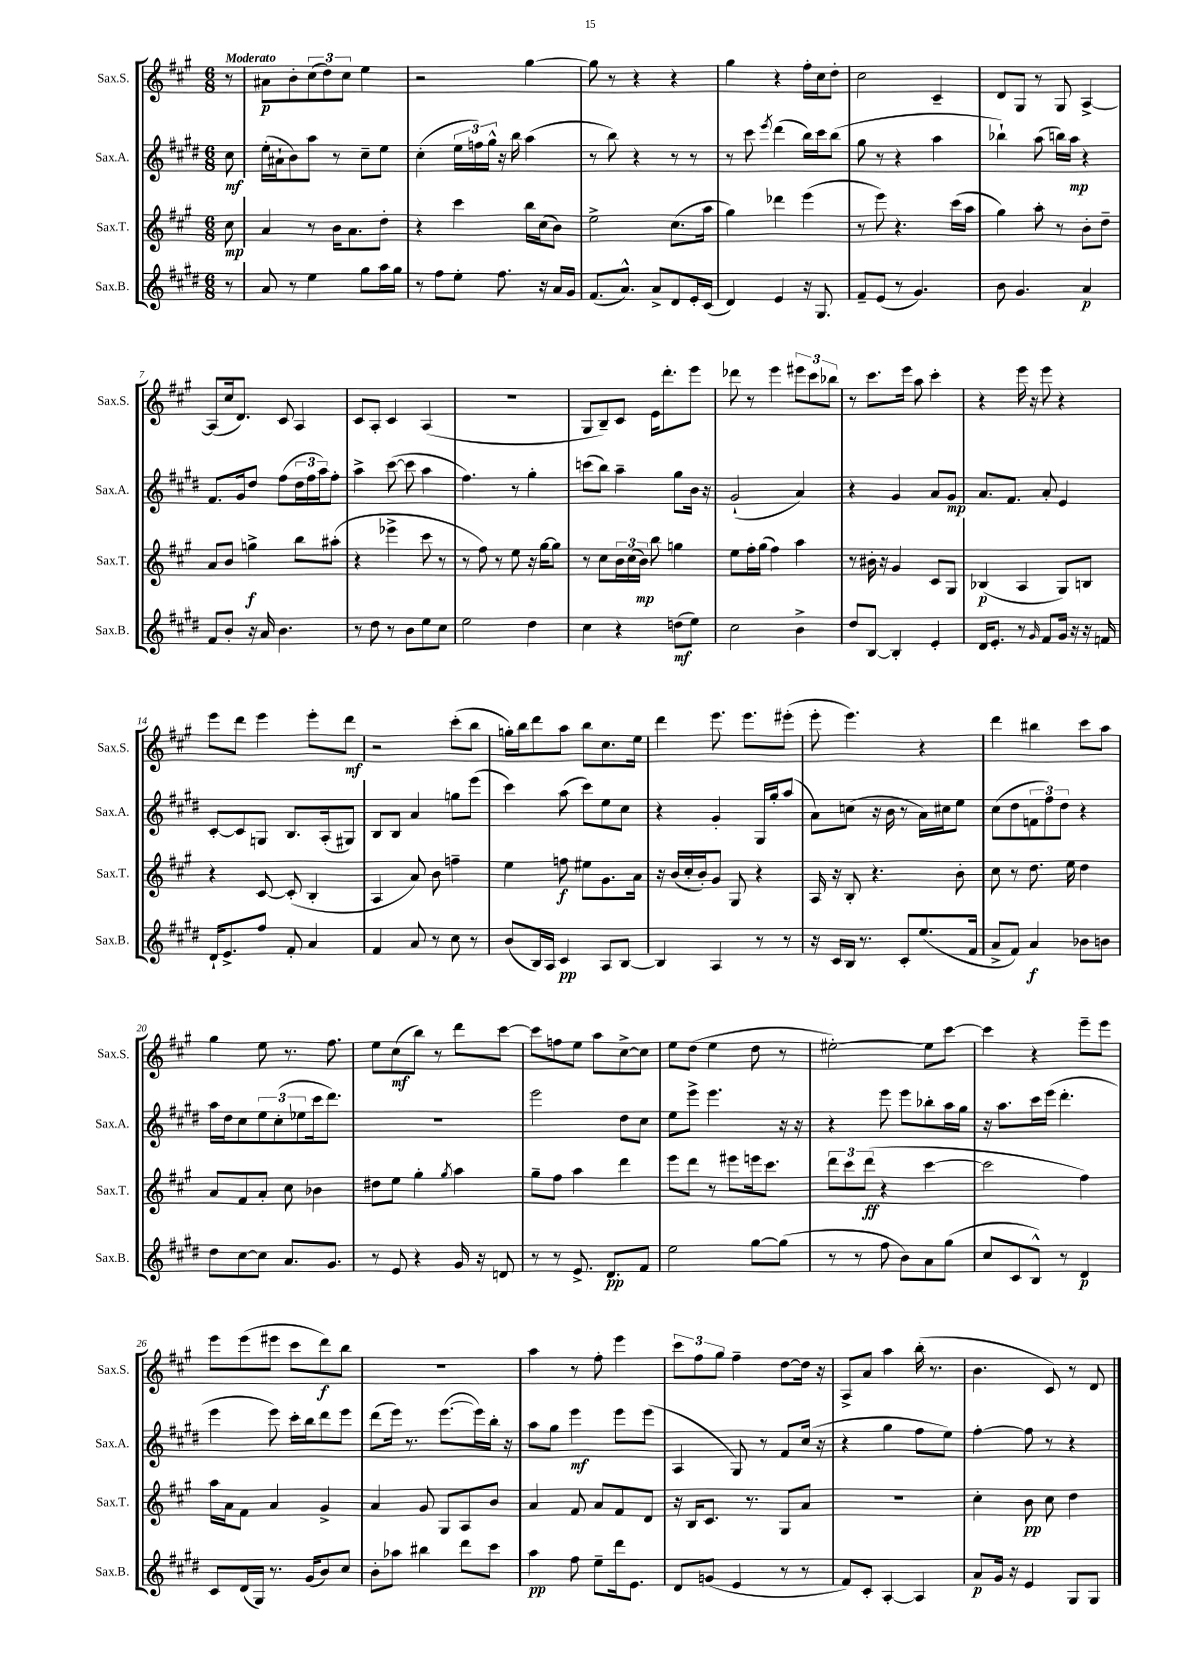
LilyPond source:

<<
\new StaffGroup <<
\new Staff = "s0" \with { instrumentName = "Sax.S." shortInstrumentName = "Sax.S." } {
    \clef treble \key a \major \numericTimeSignature \time 6/8 \partial 8 \tempo "Moderato"
    r8 |
    ais'8\p b'8-. \tuplet 3/2 { cis''8( d''8) cis''8 } e''4 |
    r2 gis''4~ |
    gis''8 r8 r4 r4 |
    gis''4 r4 fis''16-. cis''16 d''8-. |
    cis''2 cis'4-- |
    d'8 gis8 r8 gis8 a4~-> |
    a8( cis''16 d'8.) cis'8 a4 |
    cis'8 a8-. cis'4 a4( |
    r2. |
    gis8 b8--) cis'8 e'16 d'''8.-. e'''8 |
    des'''8 r8 e'''4 \tuplet 3/2 { eis'''8 cis'''8 bes''8 } |
    r8 cis'''8. e'''16 a''8 cis'''4-. |
    r4 e'''16 r16 e'''8 r4 |
    e'''8 d'''8 e'''4 e'''8-. d'''8\mf |
    r2 cis'''8-.( b''8 |
    g''16-.) b''16 d'''8 a''8 b''8 cis''8. e''16 |
    d'''4 e'''8. e'''8. eis'''8-.( |
    e'''8-. e'''4.) r4 |
    d'''4 bis''4 cis'''8 a''8 |
    gis''4 e''8 r8. fis''8. |
    e''8 cis''8\mf( b''8) r8 d'''8 cis'''8~ |
    cis'''8 f''8 e''8 a''8 cis''8~-> cis''8 |
    e''8 d''8( e''4 d''8 r8 |
    eis''2~-.) eis''8 cis'''8~ |
    cis'''4 r4 e'''8-- e'''8 |
    e'''8 e'''8( eis'''8 cis'''8 d'''8\f) b''8 |
    R2. |
    a''4 r8 fis''8-. e'''4 |
    \tuplet 3/2 { cis'''8 fis''8 gis''8 } fis''4-- d''8~ d''16 r16 |
    a8-> a'8 a''4 b''16-.( r8. |
    b'4. cis'8) r8 d'8 \bar "|." |
}
\new Staff = "s1" \with { instrumentName = "Sax.A." shortInstrumentName = "Sax.A." } {
    \clef treble \key e \major \numericTimeSignature \time 6/8 \partial 8
    cis''8\mf |
    e''16-.( ais'16-! b'8) a''8 r8 cis''8-- e''8 |
    cis''4-.( \tuplet 3/2 { e''16 f''16) gis''16-^ } r16 b''16 a''4( |
    r8 b''8) r4 r8 r8 |
    r8 cis'''8 \acciaccatura { e'''8 } dis'''4( b''16) cis'''16 b''8( |
    gis''8 r8 r4 a''4 |
    bes''4-!) a''8( b''16) a''16\mp r4 |
    fis'8. gis'16 dis''8 fis''8( \tuplet 3/2 { dis''16 fis''16 a''16) } fis''8-. |
    a''4-> cis'''8~( cis'''8 a''4 |
    fis''4.) r8 gis''4-. |
    c'''8( b''8) a''4-- gis''8 b'16 r16 |
    gis'2-!( a'4) |
    r4 gis'4 a'8 gis'8\mp |
    a'8. fis'8. a'8-. e'4 |
    cis'8~-. cis'8 g8 b8. a16-.( gis8) |
    b8 b8 a'4 g''8 e'''8( |
    cis'''4) a''8( cis'''8) e''8 cis''8 |
    r4 gis'4-. gis16 gis''16-. a''8( |
    a'8) c''8( r16 b'16 r8 a'16) cis''16 e''8 |
    cis''8( dis''8 \tuplet 3/2 { f'8 fis''8) dis''8 } r4 |
    a''16 dis''16 cis''8 \tuplet 3/2 { e''8 cis''8-.( ees''8 } cis'''16 dis'''8.) |
    R2. |
    e'''2 dis''8 cis''8 |
    e''8 e'''8-> e'''4. r16 r16 |
    r4 e'''8 e'''8 bes''8-. a''16 gis''16 |
    r16 a''8. cis'''16 e'''16( dis'''4.-. |
    e'''4 e'''8) cis'''16-. b''16 dis'''8 e'''8 |
    dis'''8( e'''16) r8. e'''8.~( e'''16) b''16-. r16 |
    a''8 gis''8 e'''4\mf e'''8 e'''8( |
    a4 gis8) r8 fis'8 cis''16( r16 |
    r4 gis''4 fis''8 e''8) |
    fis''4~-. fis''8 r8 r4 \bar "|." |
}
\new Staff = "s2" \with { instrumentName = "Sax.T." shortInstrumentName = "Sax.T." } {
    \clef treble \key a \major \numericTimeSignature \time 6/8 \partial 8
    cis''8\mp |
    a'4 r8 b'16 a'8. d''8-. |
    r4 cis'''4 b''16 cis''16( b'8) |
    e''2-> cis''8.( a''16 |
    gis''4) des'''4 e'''4( |
    r8 e'''8) r4. cis'''16( a''16 |
    gis''4) a''8-. r8 b'8-. d''8-- |
    a'8 b'8 g''4->\f b''8 ais''8-.( |
    r4 ees'''4-> cis'''8 r8 |
    r8 fis''8) r8 e''8 r16 gis''16~ gis''8 |
    r8 cis''8 \tuplet 3/2 { b'16 cis''16( b'16\mp) } b''8 g''4 |
    e''8 fis''16-. gis''16( fis''4) a''4 |
    r8 bis'16-. r16 gis'4 cis'8 gis8 |
    bes4\p( a4 gis8) b8 |
    r4 cis'8~ cis'8-.( b4-. |
    a4 a'8) b'8 f''4-- |
    e''4 f''8\f eis''8 gis'8. a'16 |
    r16 b'16( cis''16-. b'16-.) gis'8 gis8 r4 |
    a16 r16 b8-. r4. b'8-. |
    cis''8 r8 d''8. e''16 d''4 |
    a'8 fis'8 a'8-. cis''8 bes'4 |
    dis''8 e''8 gis''4-. \acciaccatura { gis''8 } a''4 |
    gis''8-- fis''8 a''4 d'''4 |
    e'''8 d'''8 r8 eis'''8 e'''16 cis'''8. |
    \tuplet 3/2 { d'''8 cis'''8 d'''8\ff( } r4 cis'''4~ |
    cis'''2 fis''4) |
    a''16 a'16 fis'8 a'4 gis'4-> |
    a'4 gis'8 gis8 a8 b'8 |
    a'4 fis'8 a'8 fis'8 d'8 |
    r16 b16 cis'8. r8. gis8 a'8 |
    R2. |
    cis''4-. b'8\pp cis''8 d''4 \bar "|." |
}
\new Staff = "s3" \with { instrumentName = "Sax.B." shortInstrumentName = "Sax.B." } {
    \clef treble \key e \major \numericTimeSignature \time 6/8 \partial 8
    r8 |
    a'8 r8 e''4 gis''8 a''16 gis''16 |
    r8 fis''8 e''8-. fis''8. r16 a'16 gis'16 |
    fis'8.( a'8.-^) a'8-> dis'8 e'16-. cis'16( |
    dis'4) e'4 r16 gis8. |
    fis'8-- e'8( r8 gis'4.) |
    b'8 gis'4. a'4\p |
    fis'8 b'8-. r16 a'16 b'4. |
    r8 dis''8 r8 b'8 e''8 cis''8 |
    e''2 dis''4 |
    cis''4 r4 d''8\mf( e''8) |
    cis''2 b'4-> |
    dis''8 b8~ b4-. e'4-. |
    dis'16 e'8.-. r8 \grace { gis'16 } fis'8 gis'16 r16 r16 f'16 |
    dis'16-! e'8.-> fis''8 fis'8-. a'4 |
    fis'4 a'8 r8 cis''8 r8 |
    b'8( b16) a16 cis'4\pp a8 b8~ |
    b4 a4 r8 r8 |
    r16 cis'16 b16 r8. cis'8-. e''8.( fis'16 |
    a'8-> fis'8) a'4\f bes'8 b'8 |
    dis''8 cis''8~ cis''8 a'8. gis'8. |
    r8 e'8 r4 gis'16 r16 d'8 |
    r8 r8 e'8.-> dis'8.\pp fis'8 |
    e''2 gis''8~ gis''8( |
    r8 r8 fis''8 b'8) a'8 gis''8( |
    cis''8 cis'8 b8-^) r8 dis'4\p |
    cis'8 dis'16( gis16) r8. gis'16( b'8) cis''8 |
    b'8-. aes''8 bis''4 dis'''8 cis'''8 |
    a''4\pp fis''8 e''8-- dis'''16 e'8. |
    dis'8 g'8( e'4 r8 r8 |
    fis'8) cis'8-. a4~-. a4 |
    a'8\p gis'16 r16 e'4 gis8 gis8 \bar "|." |
}
>>
>>
